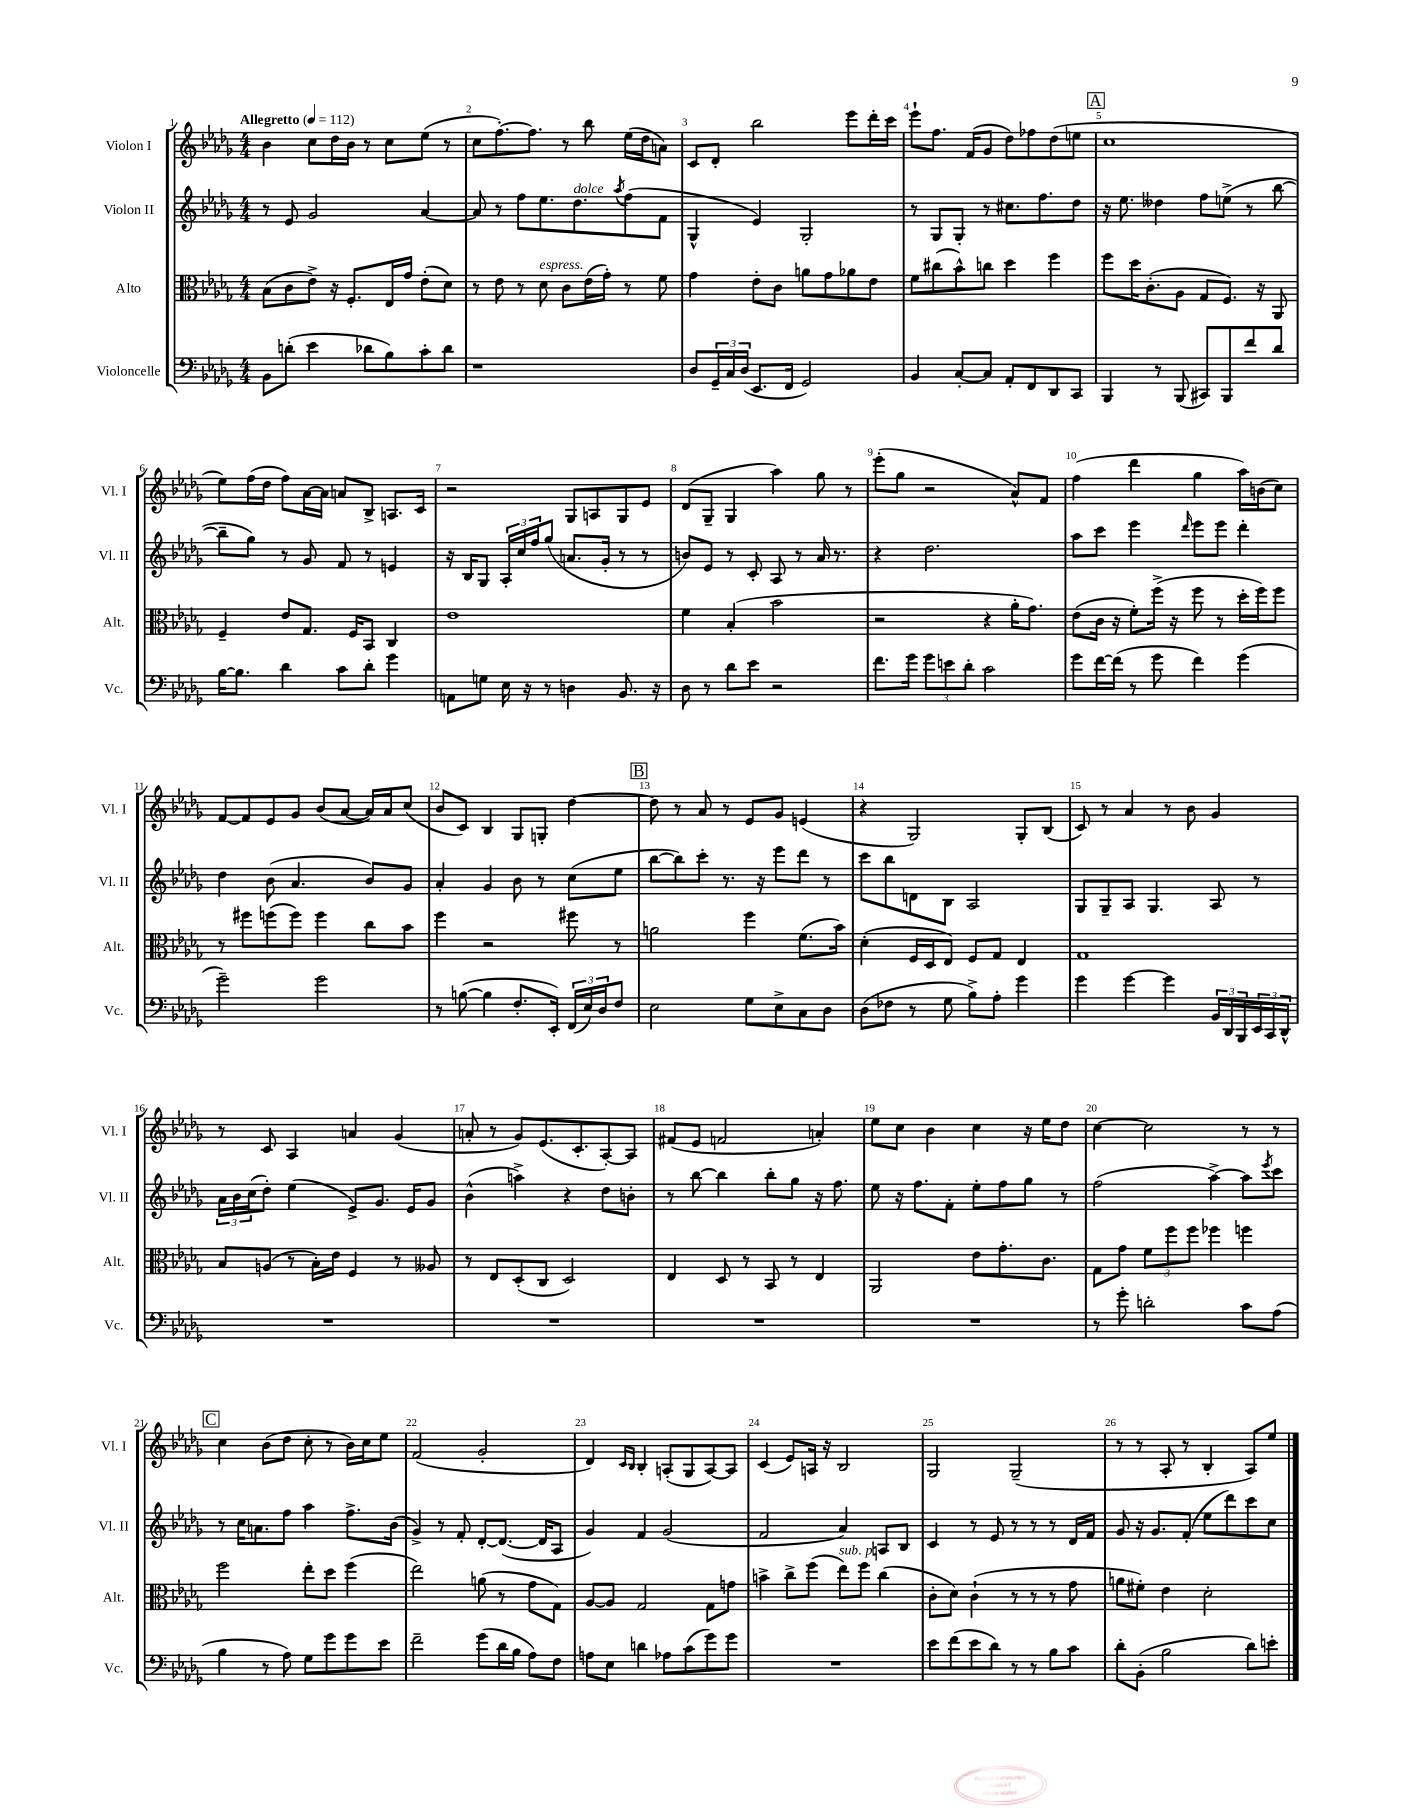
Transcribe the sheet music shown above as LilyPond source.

<<
\new StaffGroup <<
\new Staff = "s0" \with { instrumentName = "Violon I" shortInstrumentName = "Vl. I" } {
    \clef treble \key des \major \numericTimeSignature \time 4/4 \tempo "Allegretto" 4 = 112
    bes'4 c''8 des''16 bes'16 r8 c''8 ees''8( r8 |
    c''8 f''8.~-.) f''8. r8 bes''8 ees''16( des''16 a'8) |
    c'8 des'8-. bes''2 ees'''8 des'''16-. c'''16 |
    ees'''8-! f''8. f'16( ges'8 des''8) fes''8 des''8( e''8 |
    \mark \markup { \box "A" } c''1 |
    ees''8) f''16( des''16 f''8) aes'16~ aes'16 a'8 bes8-> a8. c'16 |
    r2 ges8 a8 ges8 ees'8 |
    des'8( ges8-- ges4 aes''4) ges''8 r8 |
    ees'''8-.( ges''8 r2 aes'8-^) f'8 |
    f''4( des'''4 ges''4 aes''16) b'16( c''8) |
    f'8~ f'8 ees'8 ges'8 bes'8( aes'8~ aes'16) aes'16 c''8( |
    bes'8 c'8) bes4 ges8 g8-. des''4~ |
    \mark \markup { \box "B" } des''8 r8 aes'8 r8 ees'8 ges'8 e'4( |
    r4 ges2) ges8-. bes8( |
    c'8) r8 aes'4 r8 bes'8 ges'4 |
    r8 c'8 aes4 a'4 ges'4( |
    a'8-. r8 ges'8) ees'8.( c'8.-. aes8~-.) aes8 |
    fis'8( ees'8 f'2 a'4-.) |
    ees''8 c''8 bes'4 c''4 r16 ees''16 des''8 |
    c''4~ c''2 r8 r8 |
    \mark \markup { \box "C" } c''4 bes'8( des''8 c''8-. r8 bes'16) c''16 ees''8 |
    f'2( ges'2-. |
    des'4) \grace { c'16 bes16 } bes4-. a8-.( ges8 a8~) a8 |
    c'4( ees'8) a16 r16 bes2 |
    ges2 ges2--( |
    r8 r8 aes8-. r8 bes4-. aes8) ees''8 \bar "|." |
}
\new Staff = "s1" \with { instrumentName = "Violon II" shortInstrumentName = "Vl. II" } {
    \clef treble \key des \major \numericTimeSignature \time 4/4
    r8 ees'8 ges'2 aes'4~ |
    aes'8 r8 f''8 ees''8. des''8.^\markup { \italic "dolce" } \acciaccatura { aes''8 } f''8( f'8 |
    ges4-^ ees'4) ges2-. |
    r8 ges8 ges8-. r8 cis''8. f''8. des''8 |
    \mark \markup { \box "A" } r16 ees''8. deses''4 f''8 e''8->( r8 bes''8~ |
    bes''8-- ges''8) r8 ges'8 f'8 r8 e'4 |
    r16 bes16 ges8 \tuplet 3/2 { aes16-. c''16 f''16 } ges''8( a'8. ges'16-. r8 r8 |
    b'8) ees'8 r8 c'8-. aes8 r8 aes'16 r8. |
    r4 des''2. |
    aes''8 c'''8 ees'''4 \grace { des'''16 } ees'''8 ees'''8 des'''4-. |
    des''4 bes'8( aes'4. bes'8) ges'8 |
    aes'4-. ges'4 bes'8 r8 c''8( ees''8 |
    \mark \markup { \box "B" } bes''8~ bes''8) c'''8-. r8. r16 ees'''8 des'''8 r8 |
    c'''8 bes''8 d'8 bes8 aes2 |
    ges8 ges8-- aes8 ges4. aes8 r8 |
    \tuplet 3/2 { aes'16 bes'16 c''16( } des''8-.) ees''4( ees'8->) ges'8. ees'16 ges'8 |
    bes'4-^( a''4->) r4 des''8 b'8-. |
    r8 bes''8~ bes''4 bes''8-. ges''8 r16 f''8. |
    ees''8 r16 f''8. f'8-. ees''8-. f''8 ges''8 r8 |
    f''2( aes''4~->) aes''8 \acciaccatura { ees'''8 } c'''8 |
    \mark \markup { \box "C" } r8 c''16 a'8. f''8 aes''4 f''8.-> bes'16( |
    ges'4->) r8 f'8-. des'8~-. des'8.~( des'16 aes8 |
    ges'4) f'4 ges'2( |
    f'2 aes'4) a8 bes8 |
    c'4 r8 ees'8 r8 r8 r8 des'16 f'16 |
    ges'8 r16 ges'8. f'8-.( ees''8 des'''8) c'''8 c''8 \bar "|." |
}
\new Staff = "s2" \with { instrumentName = "Alto" shortInstrumentName = "Alt." } {
    \clef alto \key des \major \numericTimeSignature \time 4/4
    bes8( c'8 ees'8->) r16 f8.-. ees16 ges'16 ees'8-.( des'8) |
    r8 ees'8 r8 des'8^\markup { \italic "espress." } c'8 ees'16( ges'16-.) r8 f'8 |
    ges'4 ees'8-. c'8 a'8 ges'8 aes'8 ees'8 |
    f'8 cis''8( bes'8-^) c''8 des''4 f''4 |
    \mark \markup { \box "A" } f''8 des''16 c'8.-.( aes8 ges8 f8.) r16 aes,8 |
    f4-- ees'8 ges8. f16 bes,8 c4 |
    ees'1 |
    f'4 bes4-.( bes'2 |
    r2 r4 aes'16-. ges'8.) |
    ees'8( c'16 r16 f'8-.) f''16->( r16 f''8 r8 des''16-. f''16) f''8 |
    r8 fis''8 f''8( f''8) f''4 c''8 bes'8 |
    f''4 r2 fis''8 r8 |
    \mark \markup { \box "B" } a'2 f''4 f'8.( bes'16) |
    des'4-.( f16 des16 ees8) f8 ges8 ees4 |
    ges1 |
    bes8 a8( r8 bes16-.) ees'16 f4 r8 aeses8 |
    r8 ees8 des8-.( c8 des2) |
    ees4 des8 r8 bes,8 r8 ees4 |
    aes,2 ees'8 ges'8.-. c'8. |
    ges8 ges'8 \tuplet 3/2 { f'8 f''8 f''8 } fes''4 f''4 |
    \mark \markup { \box "C" } f''2 ees''8-. des''8 f''4( |
    ees''2) a'8( r8 ges'8 ges8) |
    aes8~ aes8 ges2 ges8 g'8 |
    b'4-> c''8-> f''8( ees''8^\markup { \italic "sub. p" }) f''8 c''4( |
    c'8-. des'8) c'4-!( r8 r8 r8 ges'8 |
    a'8 fis'8-.) ees'4 des'2-. \bar "|." |
}
\new Staff = "s3" \with { instrumentName = "Violoncelle" shortInstrumentName = "Vc." } {
    \clef bass \key des \major \numericTimeSignature \time 4/4
    bes,8 d'8-.( ees'4 des'8 bes8) c'8-. des'8 |
    r1 |
    des8 \tuplet 3/2 { ges,16-- c16 des16( } ees,8. f,16 ges,2) |
    bes,4 c8~-. c8 aes,8-. f,8 des,8 c,8 |
    \mark \markup { \box "A" } bes,,4 r8 bes,,8( cis,8) bes,,8 f'8 des'8 |
    bes16~ bes8. des'4 c'8 des'8-. ges'4 |
    a,8 g8 ees16 r16 r8 d4 bes,8. r16 |
    des8 r8 des'8 ees'8 r2 |
    f'8. ges'16 \tuplet 3/2 { ges'8 e'8 des'8-. } c'2 |
    ges'8 f'16~ f'16( r8 ges'8 f'4) ges'4( |
    ges'2--) ges'2 |
    r8 b8~( b4 f8.-. ees,16-.) \tuplet 3/2 { f,16( ees16) des16 } f8 |
    \mark \markup { \box "B" } ees2 ges8 ees8-> c8 des8 |
    des8( fes8 r8 ges8 bes8->) aes8-. ges'4 |
    ges'4 ges'4~ ges'4 \tuplet 3/2 { bes,16 des,16 bes,,16 } \tuplet 3/2 { ees,16 c,16 des,16-^ } |
    R1 |
    R1 |
    R1 |
    R1 |
    r8 ges'8-. d'2-. c'8 aes8( |
    \mark \markup { \box "C" } bes4 r8 aes8) ges8 ges'8 ges'8 ees'8 |
    f'2-- ges'8( des'16 bes16 aes8) f8 |
    a8 ees8 d'4 aes8 c'8( ges'8) ges'8 |
    R1 |
    ees'8 f'8( ees'8 des'8) r8 r8 bes8 c'8 |
    des'8-. bes,8-.( bes2 des'8) e'8-. \bar "|." |
}
>>
>>
\layout { \context { \Score \override BarNumber.break-visibility = ##(#f #t #t) barNumberVisibility = #all-bar-numbers-visible } }
